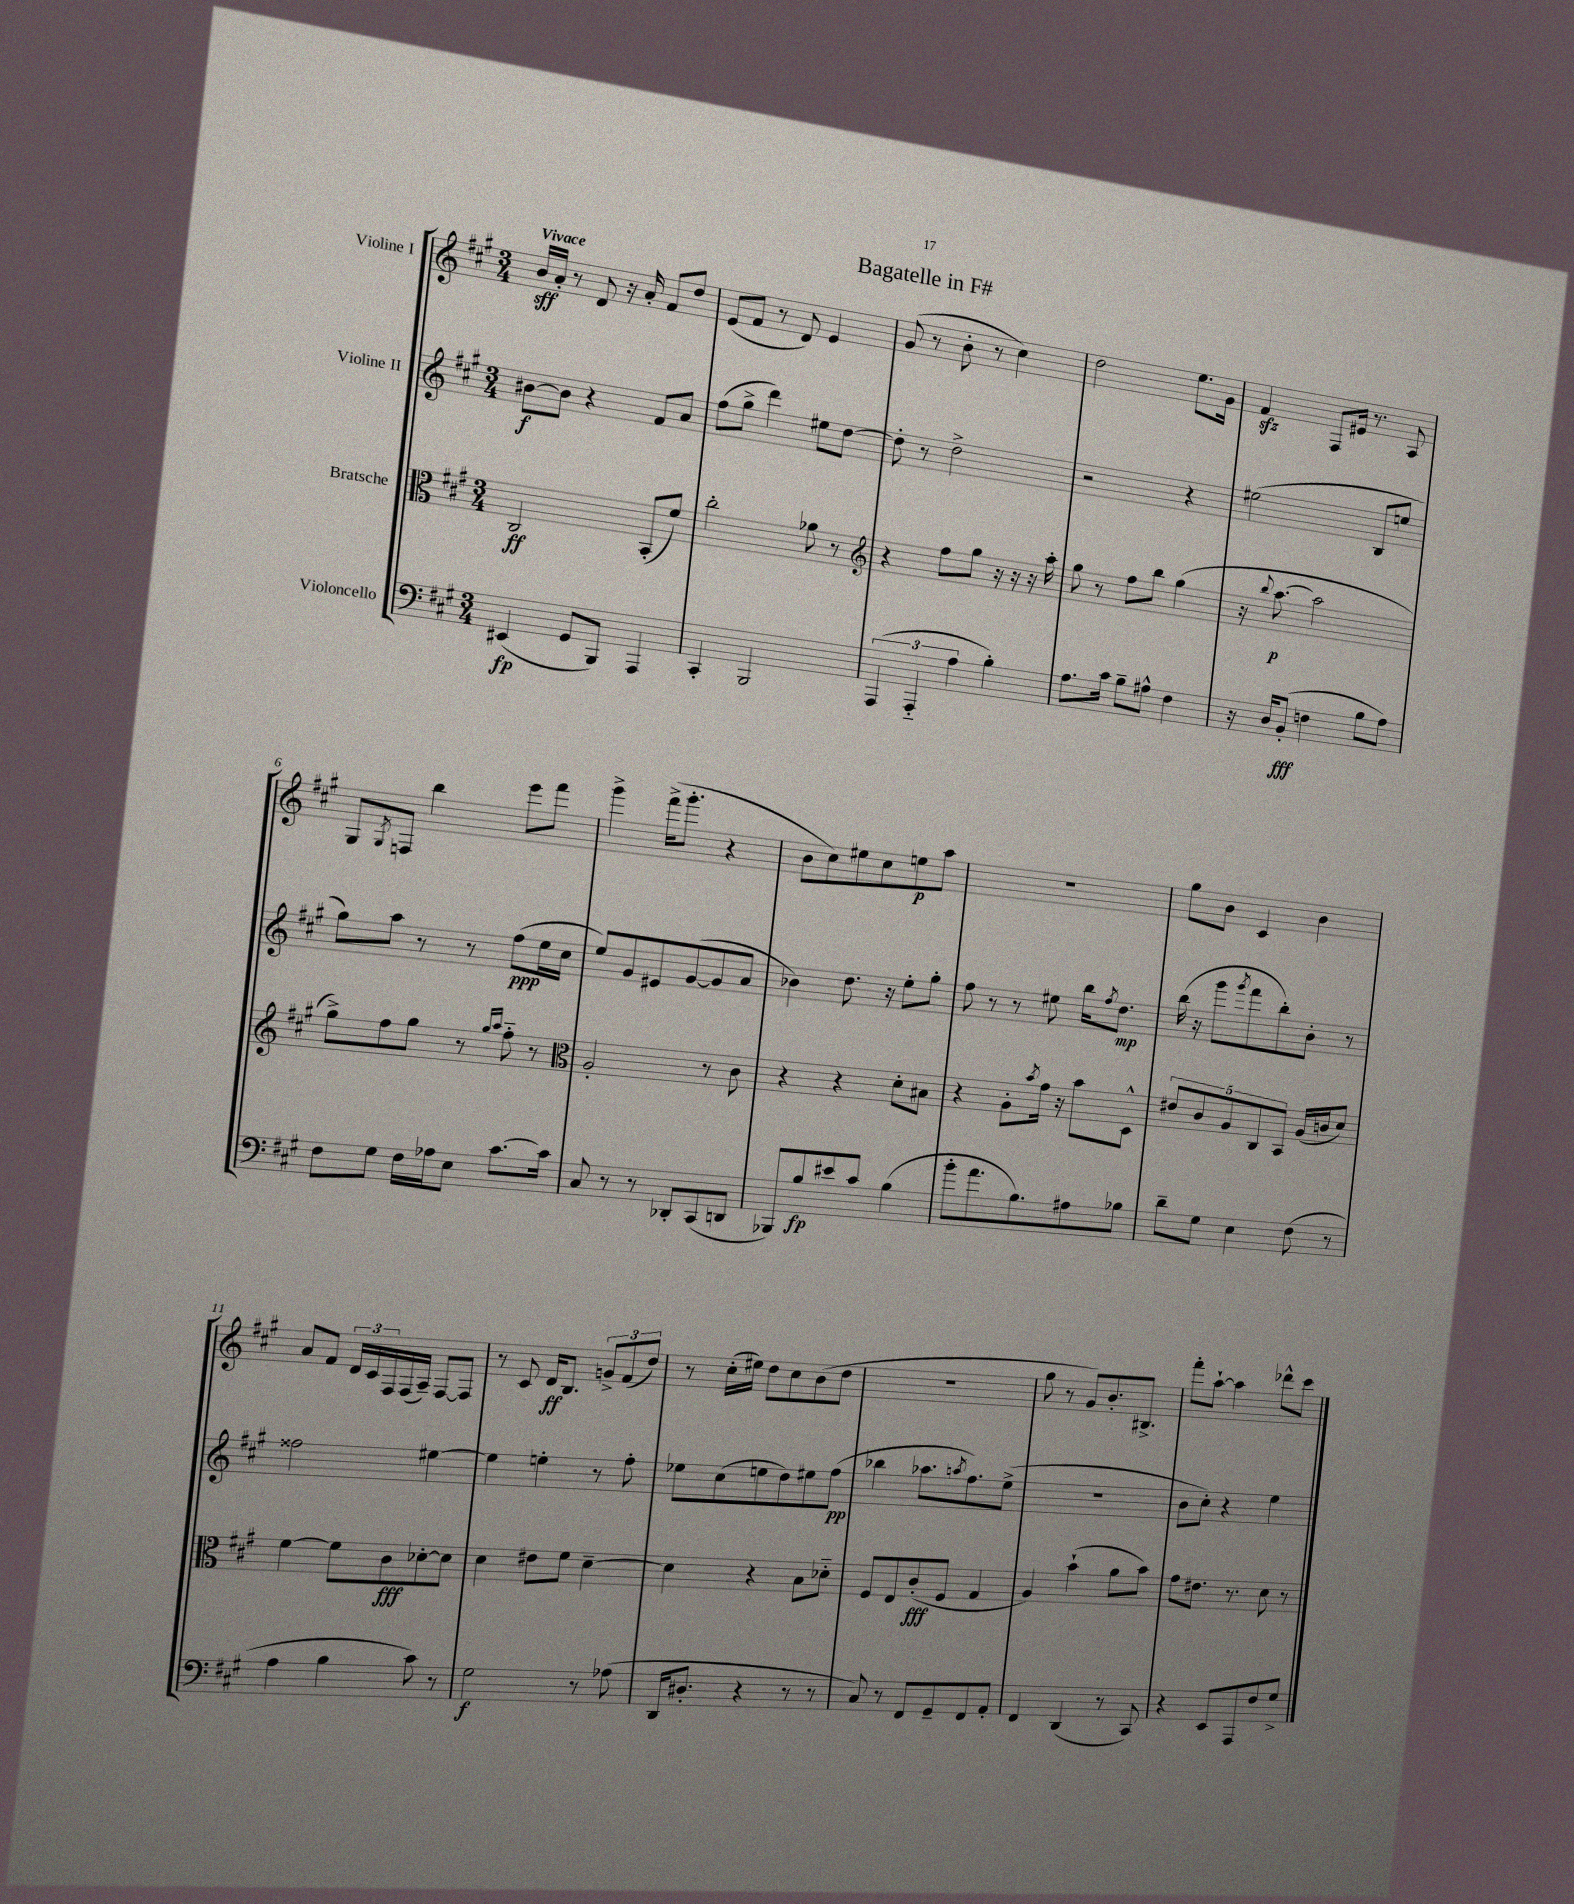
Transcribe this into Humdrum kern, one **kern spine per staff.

**kern	**kern	**kern	**kern
*staff4	*staff3	*staff2	*staff1
*clefF4	*clefC3	*clefG2	*clefG2
*k[f#c#g#]	*k[f#c#g#]	*k[f#c#g#]	*k[f#c#g#]
*M3/4	*M3/4	*M3/4	*M3/4
(4EE#	2C#	[8b#	16b
.	.	.	16a'
.	.	8b#]	8r
8GG#	.	4r	8d
8BBB)	.	.	16r
.	.	.	16a'
4AAA	(8BB'	8f#	8f#
.	8f#)	8a	8dd
=	=	=	=
4CC#'	2cc#'	(8ff#	(8e
.	.	8gg#^	8f#
2BBB	.	4ddd)	8r
.	.	.	8d)
.	8a-	8ee#	4e
.	8r	[8dd	.
=	=	=	=
*	*clefG2	*	*
(6AAA	4r	8dd']	(8g#
.	.	8r	8r
6AAA'~	.	.	.
.	8ff#	2dd^	8b'
6A	.	.	.
.	8gg#	.	8r
4B')	16r	.	4cc#)
.	16r	.	.
.	16r	.	.
.	16aa'	.	.
=	=	=	=
8.A	8gg#	2r	2dd
.	8r	.	.
16c#	.	.	.
8B~	8ff#	.	.
8A#^^	8bb	.	.
4F#	(4gg#	4r	8.ee
.	.	.	16g#
=	=	=	=
16r	16r	(2ee#	4f#
.	8qqbb	.	.
16D	[8.aa	.	.
(8BB'	.	.	.
4F	2aa]	.	8F#
.	.	.	16e#
.	.	.	8.r
8B	.	8B	.
8A)	.	8ee	8A
=	=	=	=
8F#	8gg#^)	8gg#)	8G#
.	.	.	8qG#
8G#	8ff#	8aa	8F
16F#	8gg#	8r	4bb
16A-	.	.	.
8E	8r	8r	.
.	16qqgg#	.	.
.	16qqaa	.	.
[8.c#	8ff#'~	(8ff#	8eee
.	8r	16ee	8fff#
16c#]	.	16cc#	.
=	=	=	=
*	*clefC3	*	*
8C#	2A'	8ee)	4ggg#^
8r	.	8g#	.
8r	.	8e#	(16fff#^
.	.	.	8.ggg#'
8DD-'	.	([8g#	.
(8CC#	8r	8g#]	4r
8DD	8c#	8a	.
=	=	=	=
8BBB-)	4r	4b-)	8b
8B	.	.	8cc#)
8e#	4r	8.dd	8ee#
8c#	.	.	8cc#
.	.	16r	.
(4B	8d'	8ee'	8ee
.	8B#	8gg#'	8aa
=	=	=	=
8b'	4r	8ff#	2.r
8.a	.	8r	.
.	8A'	8r	.
8.B)	.	.	.
.	8qb	.	.
.	16g#	8ee#	.
.	16r	.	.
8A#	8b	16bb	.
.	.	8qff#	.
.	.	8.dd	.
8B-	8D^^	.	.
=	=	=	=
8d~	10e#	(16bb	8gg#
.	.	16r	.
.	10c#	.	.
8G#	.	8ggg#	8b
.	10A	.	.
.	.	8qggg#	.
4E	.	8fff#	4c#
.	10C#	.	.
.	.	8bb')	.
.	10BB	.	.
(8F#	(16A	8b'	4b
.	16c	.	.
8r	8d)	8r	.
=	=	=	=
4A	[4f#	2ff##	8a
.	.	.	8f#
4B	8f#]	.	24d
.	.	.	24c#
.	.	.	24F#
.	8c#	.	(16F#
.	.	.	16A~)
8c#)	[8d-'	[4ee#	[8F#
8r	8d-]	.	8F#]
=	=	=	=
2G#	4d	4ee#]	8r
.	.	.	8c#
.	8e#	4ee'	16d
.	.	.	8.B
.	8f#	.	.
8r	[4d~	8r	12g^
.	.	.	(12f#
(8A-	.	8ff#'	.
.	.	.	12dd)
=	=	=	=
16DD	4d]	8ee-	8r
8.D#'	.	.	.
.	.	(8cc#	(16cc#'
.	.	.	16ee#)
4r	4r	8ee	8dd
.	.	8dd)	8cc#
8r	8B	8ee#	(8b
8r	8d-'~	(8ff#	8dd
=	=	=	=
8C#)	8F#	4bb-	2.r
8r	8E	.	.
8FF#	(8c#'	8.aa-	.
8GG#~	8F#	.	.
.	.	8qaa	.
.	.	8.ff#)	.
8FF#	4G#	.	.
8AA'	.	(8ee^	.
=	=	=	=
4FF#	4A)	2.r	8gg#
.	.	.	8r
(4DD	(4b`	.	8g#)
.	.	.	8.b'
8r	8a	.	.
.	.	.	8.B#^
8CC#)	8b)	.	.
=	=	=	=
4r	8g#	8b	8fff#'
.	8.e#	8cc#')	[8aa`
8EE	.	4r	4aa]
.	8.r	.	.
8AAA	.	.	.
8F#	8d	4ee	8ddd-^^
8G#^	8r	.	8ccc#
==	==	==	==
*-	*-	*-	*-
